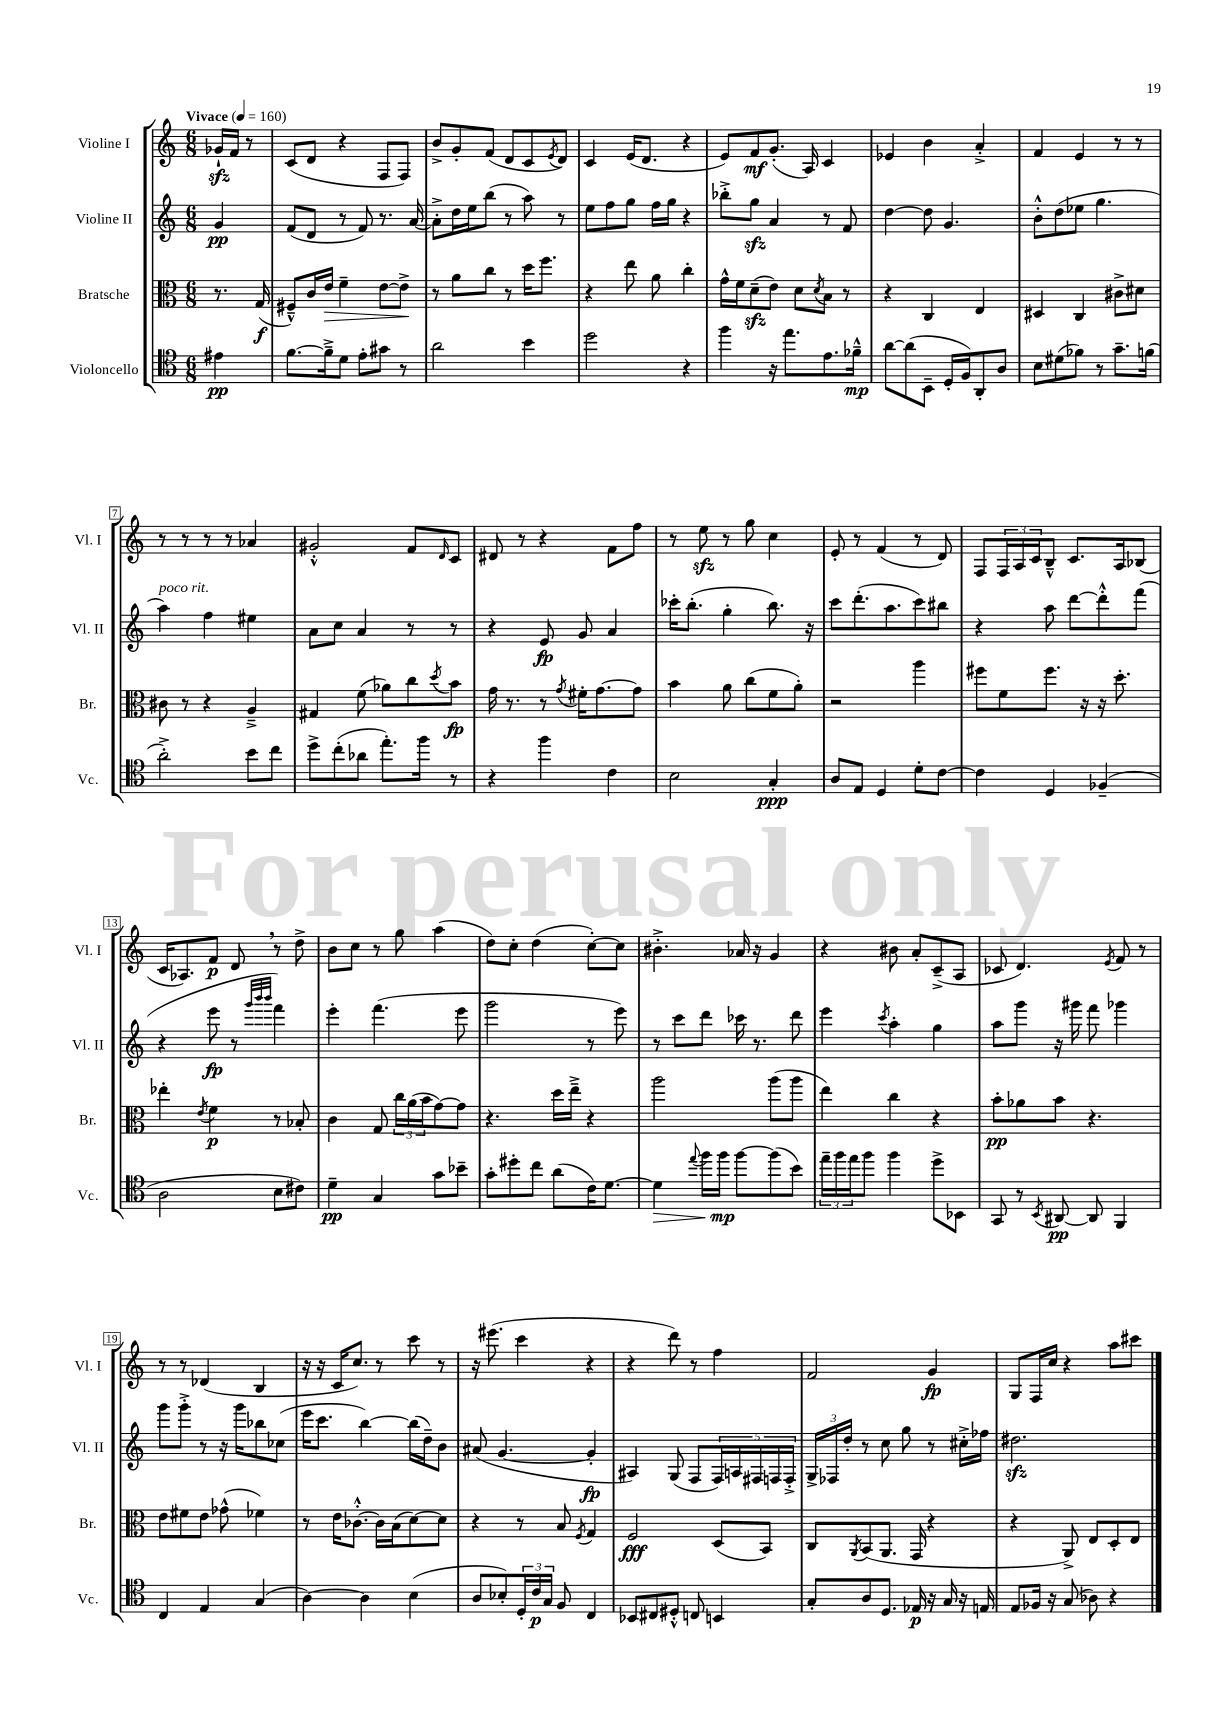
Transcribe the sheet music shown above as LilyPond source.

<<
\new StaffGroup <<
\new Staff = "s0" \with { instrumentName = "Violine I" shortInstrumentName = "Vl. I" } {
    \clef treble \key c \major \numericTimeSignature \time 6/8 \partial 4 \tempo "Vivace" 4 = 160
    ges'16-!\sfz f'16 r8 |
    c'8( d'8 r4 f8 f8) |
    b'8-> g'8-. f'8( d'8 c'8 \acciaccatura { e'8 } d'8) |
    c'4 e'16( d'8. r4 |
    e'8) f'8\mf g'8.-.( a16) c'4 |
    ees'4 b'4 a'4-.-> |
    f'4 e'4 r8 r8 |
    r8 r8 r8 r8 aes'4 |
    gis'2-.-^ f'8 \grace { d'16 } c'8 |
    dis'8 r8 r4 f'8 f''8 |
    r8 e''8\sfz r8 g''8 c''4 |
    e'8-. r8 f'4( r8 d'8) |
    f8 \tuplet 3/2 { f16 a16 c'16 } b8---^ c'8. a16 bes8( |
    c'16 aes8.) f'8\p d'8 \breathe r8 d''8-> |
    b'8 c''8 r8 g''8 a''4( |
    d''8) c''8-. d''4( c''8~-.) c''8 |
    bis'4.-.-> aes'16 r16 g'4 |
    r4 bis'8 a'8-. c'8--->( a8 |
    ces'8 d'4.) \acciaccatura { e'8 } f'8 r8 |
    r8 r8 des'4( b4 |
    r16 r16 c'16 c''8.) r8 c'''8 r8 |
    r16 eis'''8.( c'''4 r4 |
    r4 d'''8) r8 f''4 |
    f'2 g'4\fp |
    g8 f16 c''16 r4 a''8 cis'''8 \bar "|." |
}
\new Staff = "s1" \with { instrumentName = "Violine II" shortInstrumentName = "Vl. II" } {
    \clef treble \key c \major \numericTimeSignature \time 6/8 \partial 4
    g'4\pp |
    f'8( d'8 r8 f'8) r8. a'16~ |
    a'8-.-> d''16 e''16 b''8( r8 a''8) r8 |
    e''8 f''8 g''8 f''16 g''16 r4 |
    bes''8-.-> g''8\sfz a'4 r8 f'8 |
    d''4~ d''8 g'4. |
    b'8-.-^ d''8( ees''8 g''4. |
    a''4^\markup { \italic "poco rit." }) f''4 eis''4 |
    a'8 c''8 a'4 r8 r8 |
    r4 e'8\fp g'8 a'4 |
    ces'''16-. b''8.-.( g''4-. b''8.) r16 |
    c'''8 d'''8.-.( a''8. c'''8) bis''8 |
    r4 a''8 d'''8~ d'''8-.-^ f'''8( |
    r4 e'''8\fp r8 \grace { g'''32 b'''32 b'''32 } f'''4) |
    e'''4-. f'''4.( e'''8 |
    g'''2 r8 e'''8) |
    r8 c'''8 d'''8 ces'''16 r8. d'''8 |
    e'''4 \acciaccatura { c'''8 } a''4-. g''4 |
    a''8 g'''8 r16 gis'''16 f'''8 ges'''4 |
    g'''8 g'''8-.-> r8 r16 g'''16 bes''8 ces''8( |
    e'''16 c'''8. b''4~) b''16( d''16--) b'8 |
    ais'8( g'4.~ g'4-.\fp |
    ais4) g8( f8 \tuplet 5/4 { f16) a16 fis16 f16 f16-.-> } |
    \tuplet 3/2 { g16-> fes16 d''16-. } r8 c''8 g''8 r8 cis''16-.-> fes''16 |
    dis''2.\sfz \bar "|." |
}
\new Staff = "s2" \with { instrumentName = "Bratsche" shortInstrumentName = "Br." } {
    \clef alto \key c \major \numericTimeSignature \time 6/8 \partial 4
    r8. g16\f( |
    fis8---^) c'16 e'16\> f'4-- e'8~ e'8->\! |
    r8 a'8 c''8 r8 d''16 f''8. |
    r4 e''8 a'8 c''4-. |
    g'16-^ f'16 d'8--\sfz( e'8) d'8 \acciaccatura { d'8 } b8 r8 |
    r4 c4 e4 |
    dis4 c4 cis'8-> dis'8 |
    cis'8 r8 r4 a4---> |
    gis4 f'8( aes'8) c''8 \acciaccatura { d''8 } b'8\fp |
    g'16 r8. r8 \acciaccatura { g'8 } fis'16-. g'8.~ g'8 |
    b'4 a'8 c''8( f'8 a'8-.) |
    r2 a''4 |
    fis''8 f'8 fis''8. r16 r16 d''8.-. |
    ees''4-. \acciaccatura { e'8 } f'4\p r8 bes8-. |
    c'4 g8 \tuplet 3/2 { c''16 a'16( b'16 } g'8~) g'8 |
    r4. d''16 e''16---> r4 |
    a''2 a''8( a''8 |
    e''4) c''4 r4 |
    b'8-.\pp aes'8 b'8 r4. |
    e'8 fis'8 e'8 ges'8-^( fes'4) |
    r8 e'16 ces'8.~-.-^ ces'16 b16( d'8~) d'8 |
    r4 r8 b8 \acciaccatura { f8 } g4 |
    f2\fff d8( b,8) |
    c8 \acciaccatura { a,8 } b,8( a,8. g,16 r4 |
    r4 a,8->) e8 d8-. e8 \bar "|." |
}
\new Staff = "s3" \with { instrumentName = "Violoncello" shortInstrumentName = "Vc." } {
    \clef tenor \key c \major \numericTimeSignature \time 6/8 \partial 4
    eis'4\pp |
    f'8.~ f'16---> d'8 e'8-. gis'8 r8 |
    a'2 b'4 |
    d''2 r4 |
    f''4 r16 e''8. e'8. fes'16---^\mp |
    a'8~ a'8( b,8-- d16-. f16) a,8-. a8 |
    b8 dis'8( fes'8) r8 g'8.-- f'16( |
    a'2-.->) b'8 c''8 |
    d''8-> c''8-.( aes'8 e''8.-.) f''16 r8 |
    r4 f''4 c'4 |
    b2 g4-.\ppp |
    a8 e8 d4 d'8-. c'8~ |
    c'4 d4 fes4--( |
    a2 b8 cis'8) |
    d'4--\pp g4 g'8 bes'8-- |
    g'8-. dis''8-. c''8 a'8( c'16) d'8.~ |
    d'4\> \appoggiatura { e''8 } f''16 f''16\mp\! f''8~ f''8( b'8) |
    \tuplet 3/2 { e''16-- f''16 e''16 } f''8 f''4 d''8-> bes,8 |
    g,8 r8 \acciaccatura { b,8 } ais,8~\pp ais,8 f,4 |
    c4 e4 g4( |
    a4~) a4 b4( |
    a8 bes8-.) \tuplet 3/2 { d16-. c'16\p g16 } f8 c4 |
    bes,8 cis8 dis8-.-^ c8 b,4 |
    g8-. a8 d8. ees16\p r16 g16 r16 e16 |
    e8 fes16 r16 g8( aes8) r4 \bar "|." |
}
>>
>>
\layout { \context { \Score \override BarNumber.stencil = #(make-stencil-boxer 0.1 0.3 ly:text-interface::print) } }
